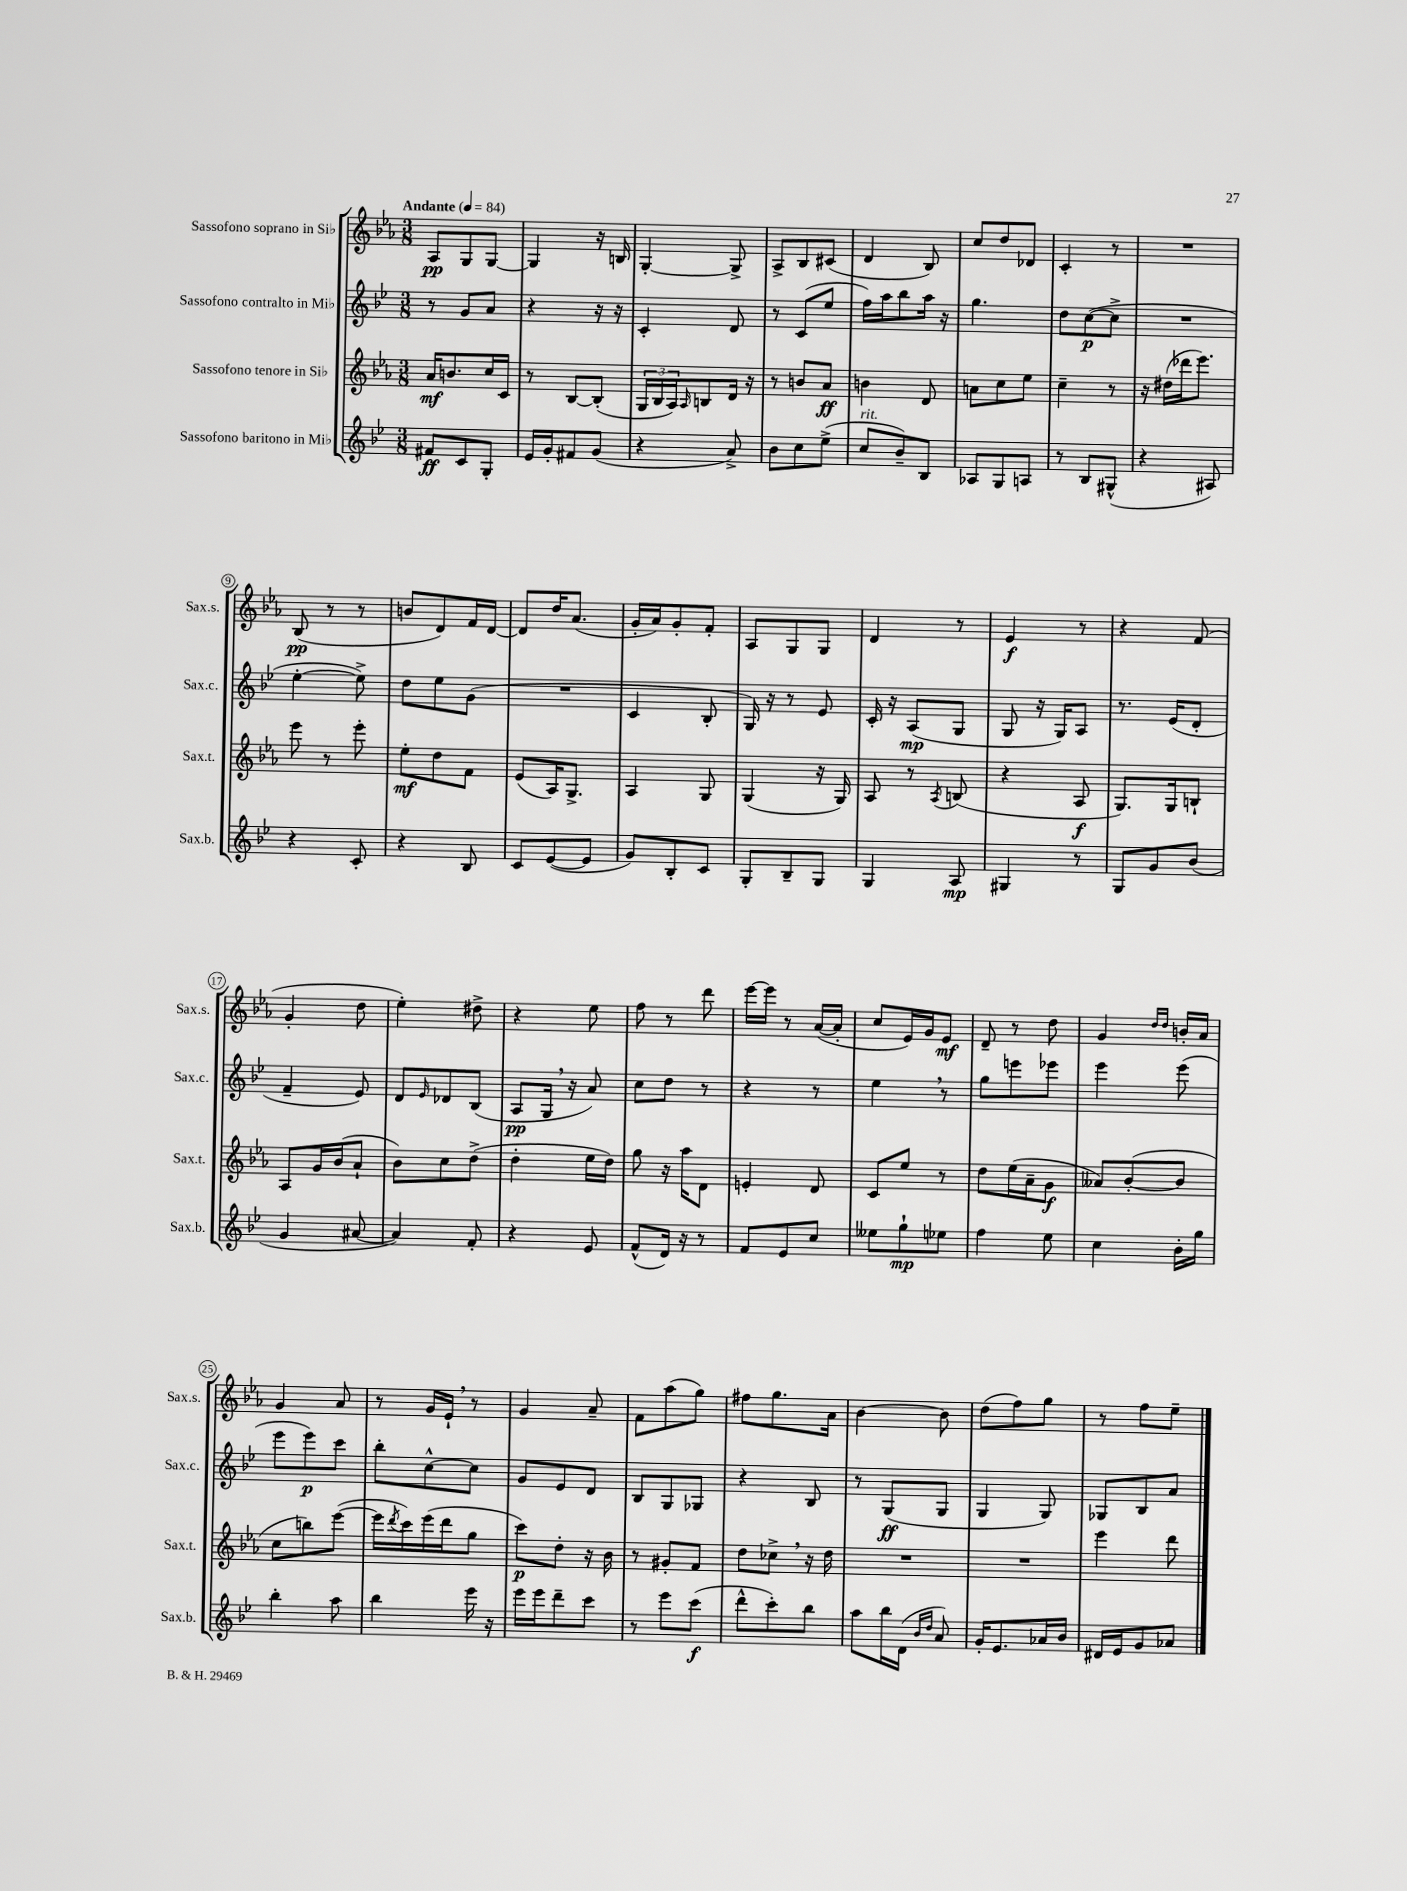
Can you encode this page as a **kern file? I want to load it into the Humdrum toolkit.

**kern	**kern	**kern	**kern
*staff4	*staff3	*staff2	*staff1
*clefG2	*clefG2	*clefG2	*clefG2
*k[b-e-]	*k[b-e-a-]	*k[b-e-]	*k[b-e-a-]
*M3/8	*M3/8	*M3/8	*M3/8
*MM84	*MM84	*MM84	*MM84
8f#/L	16a-/LK	8r	8A-/L
.	8.b/	.	.
8c/	.	8g/L	8G/
8G'/J	16cc/L	8a/J	[8G/J
.	16c/JJ	.	.
=	=	=	=
16e-/LL	8r	4r	4G/]
16g'/J	.	.	.
8f#/	[8B-/L	.	.
(8g/J	(8B-'/]J	16r	16r
.	.	16r	16B/
=	=	=	=
4r	24G/LL	4c'/	[4G'/
.	24B-/	.	.
.	24A-/J)	.	.
.	16qqA-/	.	.
.	8B/	.	.
8a^/)	16d/Jk	8d/	8G^/]
.	16r	.	.
=	=	=	=
8b-\L	8r	8r	8A-^/L
8cc\	8b/L	(8c/L	8B-/
(8ee-^\J	8a-/J	8ee-/J	(8c#/J
=	=	=	=
8cc/L	4b\	16ff\LL)	4d/
.	.	16aa\J	.
8b-~/)	.	8bb-\	.
8B-/J	8d/	16aa\Jk	8B-/)
.	.	16r	.
=	=	=	=
8A-/L	8a\L	4.gg\	8cc/L
8G/	8cc\	.	8dd/
8A/J	8ee-\J	.	8d-/J
=	=	=	=
8r	4cc~\	8dd\L	4c'/
8B-/L	.	([8cc\	.
(8G#^^/J	8r	8cc^\]J	8r
=	=	=	=
4r	16r	4.r	4.r
.	(16dd#\LL	.	.
.	16ddd-\J	.	.
.	8.eee-\J)	.	.
8A#/)	.	.	.
=	=	=	=
4r	8eee-\	[4ee-'\	(8B-/
.	8r	.	8r
8c'/	8eee-'\	8ee-^\])	8r
=	=	=	=
4r	8ee-'\L	8dd\L	8b/L
.	8dd\	8ee-\	8d/)
8B-/	8f\J	(8g\J	16f/L
.	.	.	[16d/JJ
=	=	=	=
8c/L	(8e-/L	4.r	8d/]L
([8e-/	16A-/K)	.	16dd/K
.	8.G^/J	.	(8.a-/J
8e-/]J	.	.	.
=	=	=	=
8g/L)	4A-/	4c/	16g'/LL
.	.	.	16a-/J)
8B-'/	.	.	8g'/
8c/J	8G/	8B-'/	8f'/J
=	=	=	=
8G'/L	(4G/	16G/)	8A-/L
.	.	16r	.
8B-~/	.	8r	8G/
8G/J	16r	8e-/	8G/J
.	16G/)	.	.
=	=	=	=
4G/	8A-/	16c'/	4d/
.	.	16r	.
.	8r	(8A/L	.
.	8qA-/	.	.
8A/	(8B/	8G/J	8r
=	=	=	=
4G#/	4r	8G/	4e-/
.	.	16r	.
.	.	16G/LK)	.
8r	8A-/	8A/J	8r
=	=	=	=
8G/L	8.G/L)	8.r	4r
8g/	.	.	.
.	16G/k	(16e-/LK	.
(8b-/J	8B`/J	8d'/J	(8f/
=	=	=	=
4g/	8A-/L	4f~/	4g'/
.	16g/L	.	.
.	(16b-/J	.	.
[8a#/	8a-`/J	8e-/)	8dd\
=	=	=	=
4a#/])	8b-\L)	8d/L	4ee-'\)
.	.	16qqe-/	.
.	8cc\	8d-/	.
8f'/	(8dd^\J	(8B-/J	8dd#^\
=	=	=	=
4r	4dd'\	8A/L	4r
.	.	16G/Jk	.
.	.	16r	.
8e-/	16ee-\LL	8a/)	8ee-\
.	16dd\JJ)	.	.
=	=	=	=
(8f^^/L	8gg\	8cc\L	8ff\
16d/Jk)	16r	8dd\J	8r
16r	16aa-\LK	.	.
8r	8d\J	8r	8ddd\
=	=	=	=
8f/L	4e'/	4r	[16eee-\LL
.	.	.	16eee-\]JJ
8e-/	.	.	8r
8cc/J	8d/	8r	([16a-/LL
.	.	.	16a-'/]JJ
=	=	=	=
8ee--\L	8c/L	4ee-\	8cc/L
8gg`\	8ee-/J	.	16e-/L)
.	.	.	16g/J
8ee-\J	8r	8r	8e-/J
=	=	=	=
4ff\	8dd\L	8gg\L	8d~/
.	(16ee-\L	8eee\	8r
.	16a-~\J	.	.
8ee-\	8g\J	8eee-\J	8dd\
=	=	=	=
4cc\	8a--/L)	4eee-\	4g/
.	([8b-'/	.	.
.	.	.	16qqdd/LL
.	.	.	16qqdd/JJ
16b-'\LL	8b-/]J	(8eee-\	16b'/LL
16gg\JJ	.	.	16a-/JJ
=	=	=	=
4bb-'\	8cc\L	8eee-\L	4g/
.	8bb\)	8eee-\)	.
8aa\	([8eee-\J	8ccc\J	8a-/
=	=	=	=
4bb-\	16eee-\]LL	8bb-'\L	8r
.	8qddd/	.	.
.	16ccc\)	.	.
.	(16eee-\	[8cc^^\	16g/LL
.	16ddd\J	.	16e-`/JJ
16eee-\	8gg\J	8cc\]J	8r
16r	.	.	.
=	=	=	=
16eee-\LL	8ccc\L)	8g/L	4g/
16eee-\J	.	.	.
8ddd~\	8dd'\J	8e-/	.
8ccc\J	16r	8d/J	8a-~/
.	16b-\	.	.
=	=	=	=
8r	8r	8B-/L	8f\L
8eee-\L	8g#'/L	8G/	(8aa-\
(8ccc\J	8f/J	8G-/J	8gg\J)
=	=	=	=
8ddd^^\L	8dd\L	4r	8ff#\L
8ccc'\)	8cc-^\J	.	8.gg\
8bb-\J	16r	8B-/	.
.	16dd\	.	16a-\Jk
=	=	=	=
8aa\L	4.r	8r	[4b-\
16bb-\L	.	(8G/L	.
(16d\JJ	.	.	.
16qqb-/LL	.	.	.
16qqdd/JJ	.	.	.
8a/)	.	8G/J	8b-\]
=	=	=	=
16g'/LK	4.r	4G/	(8dd\L
8.e-/	.	.	.
.	.	.	8ff\)
16a-/L	.	8G/)	8gg\J
16b-/JJ	.	.	.
=	=	=	=
16d#/LL	4eee-\	8G-/L	8r
16e-/J	.	.	.
8g/	.	8B-/	8ff\L
8a-/J	8ddd\	8a/J	8ee-~\J
==	==	==	==
*-	*-	*-	*-
